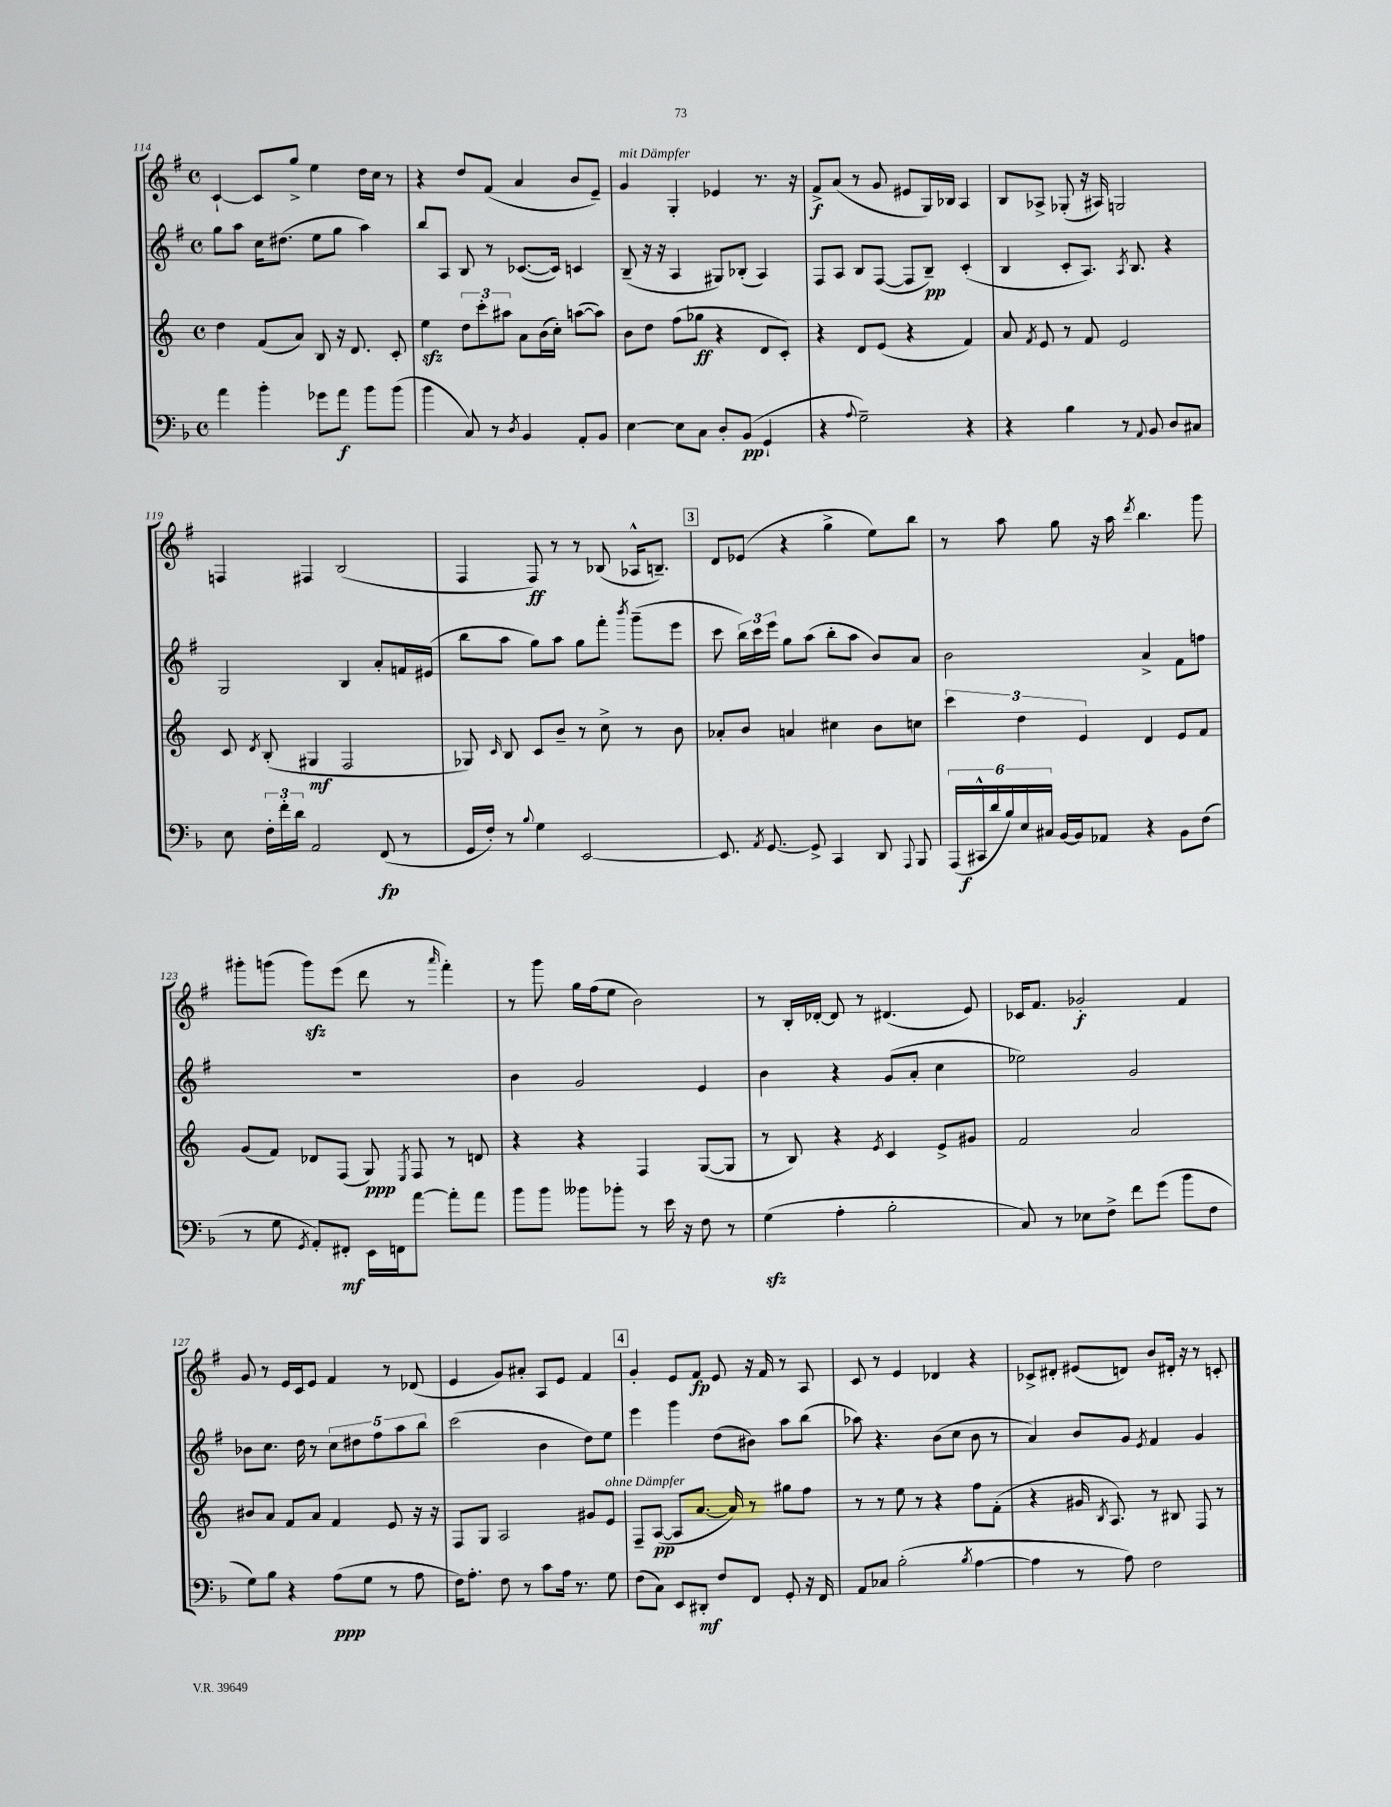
<<
\new StaffGroup <<
\new Staff = "s0" {
    \clef treble \key g \major \defaultTimeSignature \time 4/4
    \autoBeamOff c'4~-! c'8[ g''8]-> e''4 d''16[ c''16] r8 |
    r4 d''8[ fis'8]( a'4 b'8[ e'8]--) |
    g'4^\markup { \italic "mit Dämpfer" } g4-. ees'4 r8. r16 |
    fis'8[->\f a'8]( r8 g'8 eis'8[ g16) bes16] a4 |
    b8[ aes8]-> ges8-.( r16 ais16) g2 |
    f4 fis4 b2( |
    fis4 fis8\ff) r8 r8 bes8( aes16[-^ b8.]--) |
    \mark \markup { \box "3" } d'8[ ees'8]( r4 g''4-> e''8[) b''8] |
    r8 a''8 g''8 r16 a''16 \acciaccatura { d'''8 } b''4. g'''8 |
    gis'''8[-. g'''8]( g'''8[\sfz) e'''8]( d'''8 r8 \grace { a'''16 } fis'''4-.) |
    r8 g'''8 g''16[ fis''16( e''8] b'2) |
    r8 b16[-. des'16]~-. des'8 r8 dis'4.( e'8) |
    ces'16[ fis'8.] ges'2-.\f fis'4 |
    g'8 r8 e'16[ c'16 e'8] fis'4 r8 des'8( |
    e'4 g'8[) ais'8]-. a8[ e'8] fis'4 |
    \mark \markup { \box "4" } g'4-. e'8[ fis'8]\fp e'8 r16 fis'16 r8 a8 |
    c'8 r8 e'4 des'4 r4 |
    ces'8[-> dis'8]-. eis'8[( d'8]) b'8[ dis'16]-. r16 r8 c'8-. \bar "|." |
}
\new Staff = "s1" {
    \clef treble \key g \major \defaultTimeSignature \time 4/4
    \autoBeamOff g''8[ a''8] c''16[ dis''8.]( e''8[ g''8] a''4) |
    b''8[ a8] b8 r8 ces'8.[~( ces'16]) c'4 |
    b8--( r16 r16 a4 gis8[) bes8]-.( a4) |
    fis8[ a8] b8[ fis8]~( fis8[ b8]--\pp) c'4-.( |
    b4 c'8[-. a8.]) \acciaccatura { a8 } b8. r4 |
    g2 b4 a'8[-. f'16 eis'16]( |
    b''8[ a''8] g''8[) a''8] g''8[ fis'''8]-. \acciaccatura { b'''8 } g'''8[--( e'''8] |
    \mark \markup { \box "3" } c'''8 \tuplet 3/2 { b''16[) c'''16 e'''16] } g''8[ a''8]( b''8[-. a''8] b'8[) a'8] |
    b'2 a'4-> fis'8[ f''8] |
    R1 |
    b'4 g'2 e'4 |
    b'4 r4 g'8[( a'8]-. c''4 |
    ees''2) g'2 |
    bes'8[ c''8.] d''16 r8 \tuplet 5/4 { c''8[ dis''8 fis''8 a''8 b''8] } |
    c'''2( b'4 d''8[) e''8] |
    \mark \markup { \box "4" } e'''4 g'''4 d''8[( bis'8]) a''8[ b''8]( |
    aes''8) r4. b'8[( c''8] b'8 r8 |
    a'4) b'8[ g'8] \acciaccatura { e'8 } fis'4 g'4 \bar "|." |
}
\new Staff = "s2" {
    \clef treble \key c \major \defaultTimeSignature \time 4/4
    \autoBeamOff d''4 f'8[( a'8]) b8 r16 d'8. c'8-. |
    e''4\sfz \tuplet 3/2 { d''8[ c'''8-. ais''8] } a'8[ b'16( c''16]-.) a''8[~( a''8]) |
    b'8[ d''8] f''8[( ges''8]\ff r4 d'8[ c'8]-.) |
    r4 d'8[ e'8]( r4 f'4) |
    a'8 \acciaccatura { f'8 } e'8 r8 f'8 e'2 |
    c'8 \acciaccatura { d'8 } b8-.( gis4\mf f2 |
    ges8) \grace { c'16 } b8 c'8[ b'8]-- r8 c''8-> r8 b'8 |
    \mark \markup { \box "3" } aes'8[-. b'8] a'4 cis''4 b'8[ c''8] |
    \tuplet 3/2 { c'''4 d''4 e'4 } d'4 e'8[ f'8] |
    g'8[( f'8]) des'8[ f8]( g8\ppp) \acciaccatura { e8 } f8 r8 d'8 |
    r4 r4 f4 g8[~( g8] |
    r8 b8) r4 \acciaccatura { e'8 } c'4 e'8[-> gis'8] |
    f'2 a'2 |
    bis'8[ a'8] f'8[ a'8] f'4 e'8 r16 r16 |
    f8[ g8] a2 gis'8[ e'8]^\markup { \italic "ohne Dämpfer" } |
    \mark \markup { \box "4" } f8[-- a8]~\pp( a8[ a'8.]~ a'16) r8 gis''8[ f''8] |
    r8 r8 e''8 r8 r4 f''8[ f'8]-.( |
    r4 gis'16 \acciaccatura { b8 } a8.) r8 bis8 f8 r8 \bar "|." |
}
\new Staff = "s3" {
    \clef bass \key f \major \defaultTimeSignature \time 4/4
    \autoBeamOff a'4 bes'4-. ges'8[ a'8]\f bes'8[ bes'8]( |
    bes'4 c8) r8 \acciaccatura { d8 } bes,4 a,8[-. bes,8] |
    e4~ e8[ c8] d8[-. bes,8]\pp( g,4-! |
    r4 \appoggiatura { a8 } g2--) r4 |
    r4 bes4 r8 \appoggiatura { a,8 } bes,8 d8[ cis8] |
    e8 \tuplet 3/2 { f16[-. f'16-. d'16] } a,2 f,8\fp( r8 |
    g,16[ f16]-.) r8 \appoggiatura { bes8 } g4 e,2~ |
    \mark \markup { \box "3" } e,8. \acciaccatura { a,8 } g,8.~ g,8-> c,4 d,8 \appoggiatura { a,,8 } bes,,8 |
    \tuplet 6/4 { a,,16[( cis,16-^\f d'16 bes16) e16 cis16] } bes,16[~ bes,16 aes,8] r4 bes,8[ f8]( |
    r8 g8 \acciaccatura { g,8 } a,8[-.) fis,8]-.\mf e,16[ f,16 a'8]~ a'8[-. a'8] |
    bes'8[ bes'8] beses'8[ bes'8]-. r8 e'16 r16 f8 r8 |
    g4\sfz( a4-. bes2-. |
    c8) r8 ees8[ f8]-> f'8[ g'8]( bes'8[ f8] |
    g8[) bes8] r4 a8[\ppp( g8] r8 a8 |
    f16[) a8.]-. f8 r8 c'8[ a16] r8. g8 |
    \mark \markup { \box "4" } f8[( c8]) e,8[ dis,8]-.\mf f8[ f,8] g,8-. r16 f,16 |
    a,8[ ces8] bes2-.( \acciaccatura { bes8 } a4~ |
    a4 r8 a8) f2 \bar "|." |
}
>>
>>
\layout { \context { \Score currentBarNumber = #114 } }
